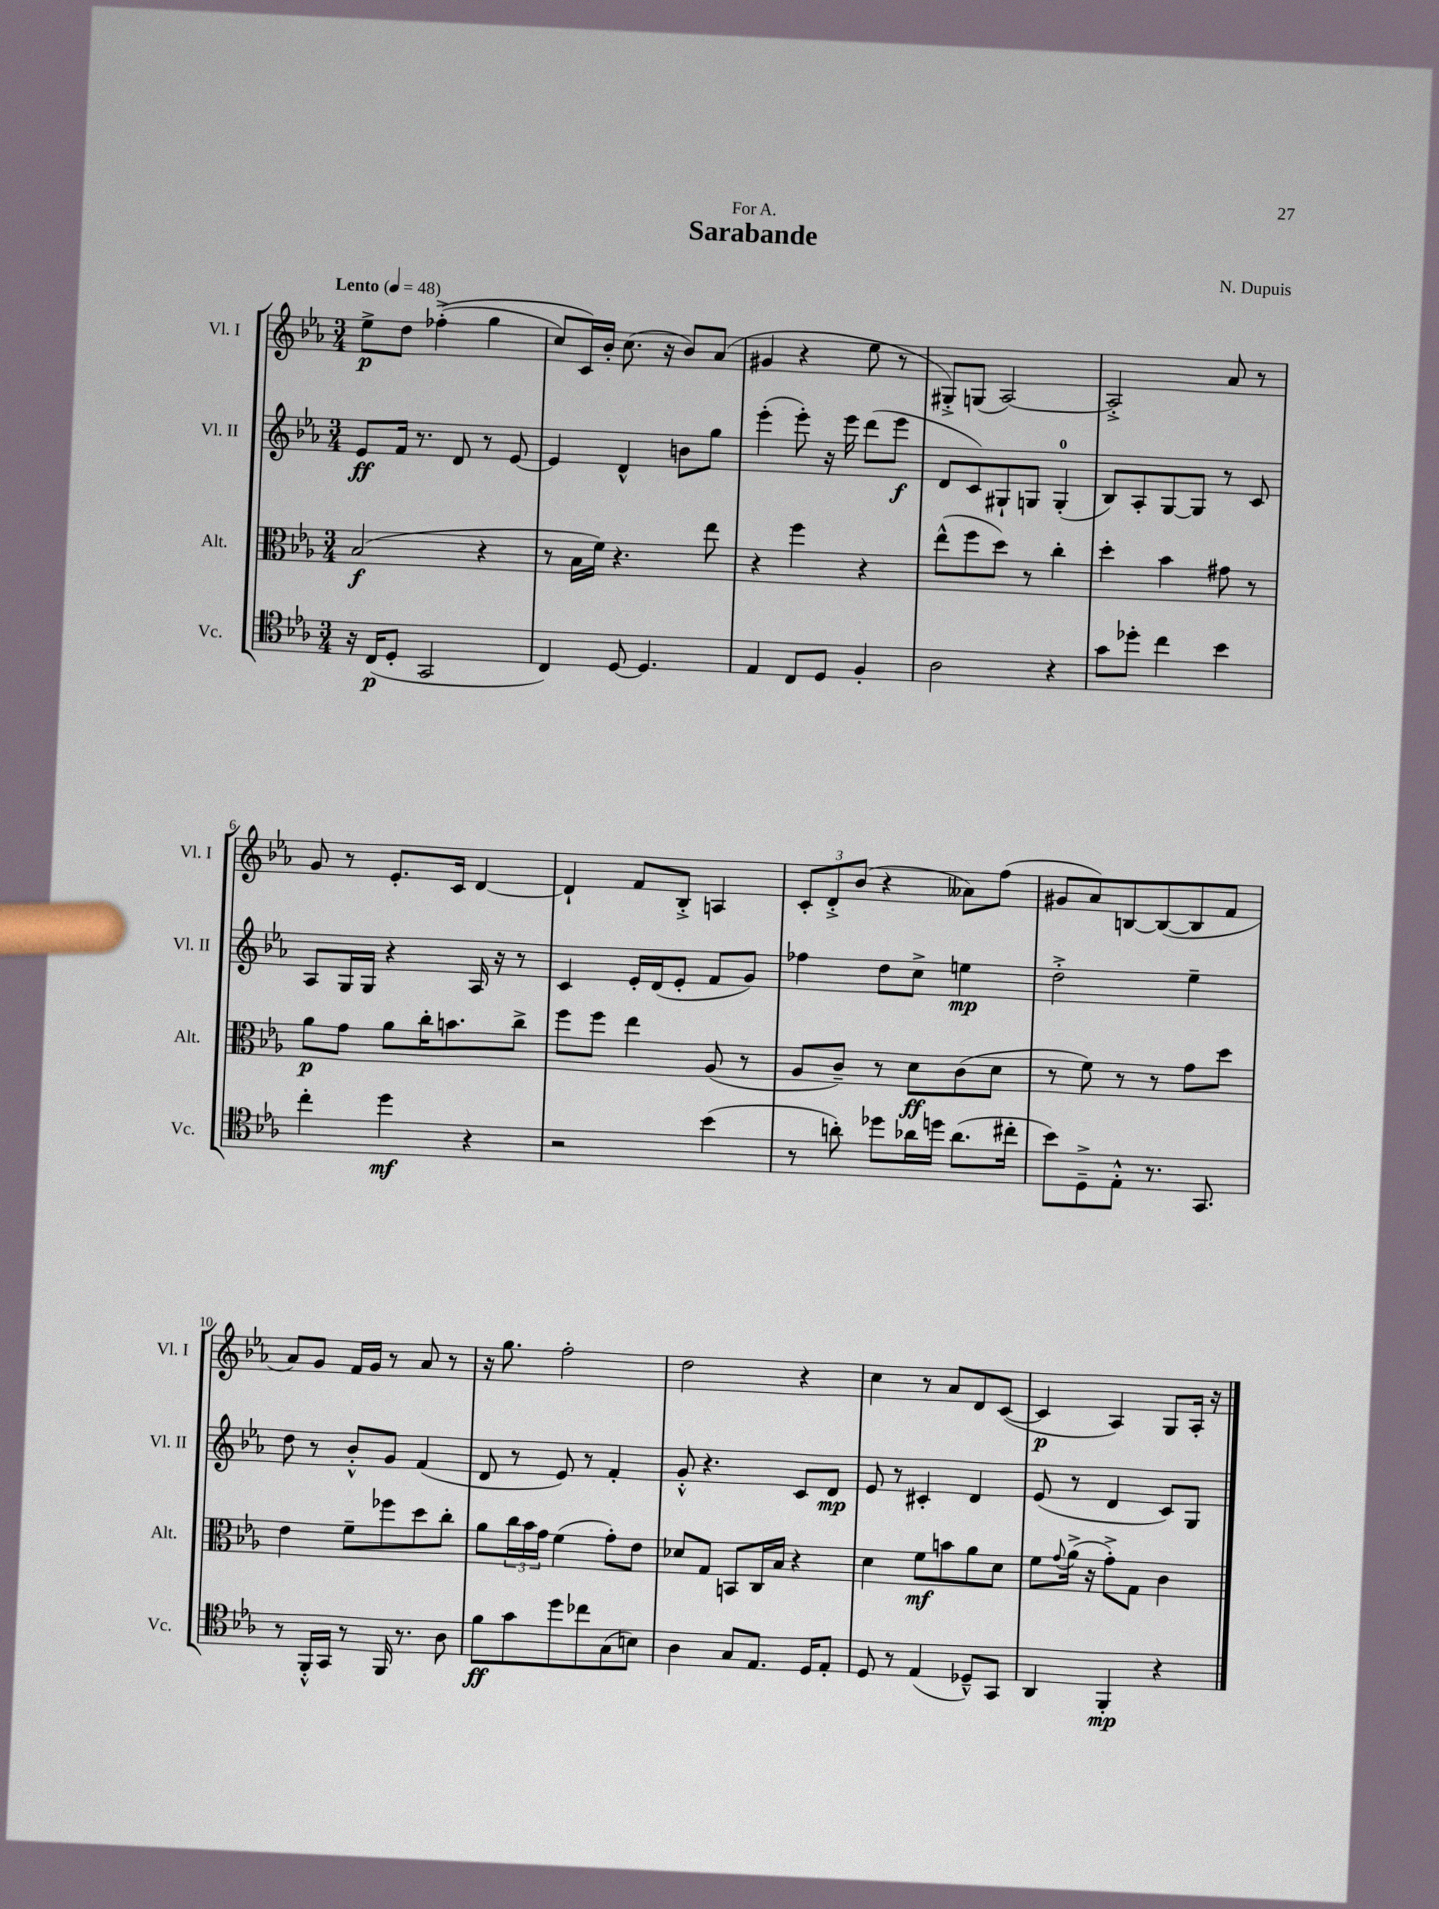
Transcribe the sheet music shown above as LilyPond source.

\header { title = "Sarabande" composer = "N. Dupuis" dedication = "For A." }
<<
\new StaffGroup <<
\new Staff = "s0" \with { instrumentName = "Vl. I" shortInstrumentName = "Vl. I" } {
    \clef treble \key ees \major \numericTimeSignature \time 3/4 \tempo "Lento" 4 = 48
    ees''8->\p d''8 fes''4-.->(\( g''4 |
    c''8) c'16\) bes'16-. c''8.( r16 bes'8) aes'8( |
    gis'4 r4 ees''8 r8 |
    gis8-.->) g8( aes2~) |
    aes2-.-> aes'8 r8 |
    g'8 r8 ees'8.-. c'16 d'4~ |
    d'4-! f'8 bes8-.-> a4 |
    \tuplet 3/2 { c'8-. d'8-.-> bes'8( } r4 aeses'8) f''8( |
    gis'8 aes'8) b8~ b8~( b8 f'8 |
    aes'8) g'8 f'16 g'16 r8 aes'8 r8 |
    r16 g''8. f''2-. |
    d''2 r4 |
    c''4 r8 aes'8 d'8 c'8~( |
    c'4\p aes4) g8 aes16-. r16 \bar "|." |
}
\new Staff = "s1" \with { instrumentName = "Vl. II" shortInstrumentName = "Vl. II" } {
    \clef treble \key ees \major \numericTimeSignature \time 3/4
    ees'8\ff f'16 r8. d'8 r8 ees'8~ |
    ees'4 d'4-^ b'8 g''8 |
    ees'''4-.( ees'''8-.) r16 ees'''16 d'''8( ees'''8\f |
    d'8 c'8) gis8-! g8 g4-0-.( |
    bes8) aes8-. g8~ g8 r8 c'8 |
    aes8 g16 g16 r4 aes16 r16 r8 |
    c'4 ees'16-. d'16( ees'8-. f'8 g'8) |
    fes''4 d''8 c''8-> e''4\mp |
    d''2-.-> ees''4-- |
    d''8 r8 bes'8-.-^ g'8 f'4( |
    d'8 r8 ees'8) r8 f'4-. |
    g'8-.-^ r4. c'8 d'8\mp |
    ees'8 r8 cis'4-. d'4 |
    ees'8( r8 d'4 c'8) g8 \bar "|." |
}
\new Staff = "s2" \with { instrumentName = "Alt." shortInstrumentName = "Alt." } {
    \clef alto \key ees \major \numericTimeSignature \time 3/4
    bes2\f( r4 |
    r8 bes16 f'16) r4. ees''8 |
    r4 f''4 r4 |
    ees''8-^( f''8 d''8) r8 c''4-. |
    d''4-. bes'4 gis'8 r8 |
    aes'8\p g'8 aes'8 c''16-. b'8. c''8-> |
    f''8 f''8 ees''4 aes8( r8 |
    aes8 c'8--) r8 d'8\ff c'8( d'8 |
    r8 f'8) r8 r8 g'8 d''8 |
    ees'4 f'8-- fes''8 d''8 c''8-. |
    aes'8 \tuplet 3/2 { c''16 bes'16 g'16 } f'4( g'8-.) ees'8 |
    des'8 g8 b,8 c16 bes16 r4 |
    d'4 f'8\mf b'8 aes'8 d'8 |
    f'8 \appoggiatura { g'8 } aes'16->( r16 g'8-.->) g8 c'4 \bar "|." |
}
\new Staff = "s3" \with { instrumentName = "Vc." shortInstrumentName = "Vc." } {
    \clef tenor \key ees \major \numericTimeSignature \time 3/4
    r16 c16\p( d8-. g,2 |
    c4) d8~ d4. |
    ees4 c8 d8 f4-. |
    aes2 r4 |
    g'8 des''8-. c''4 bes'4 |
    c''4-. d''4\mf r4 |
    r2 bes'4( |
    r8 a'8-.) des''8 aes'16 d''16 aes'8.( cis''16-. |
    bes'8) d8---> ees8-.-^ r8. g,8. |
    r8 f,16-.-^ g,16 r8 f,16 r8. aes8 |
    f'8\ff g'8 d''8 ces''8 g8( b8) |
    aes4 g8 ees8. d16 ees8-. |
    d8 r8 ees4( des8---^) g,8 |
    aes,4 f,4-.\mp r4 \bar "|." |
}
>>
>>
